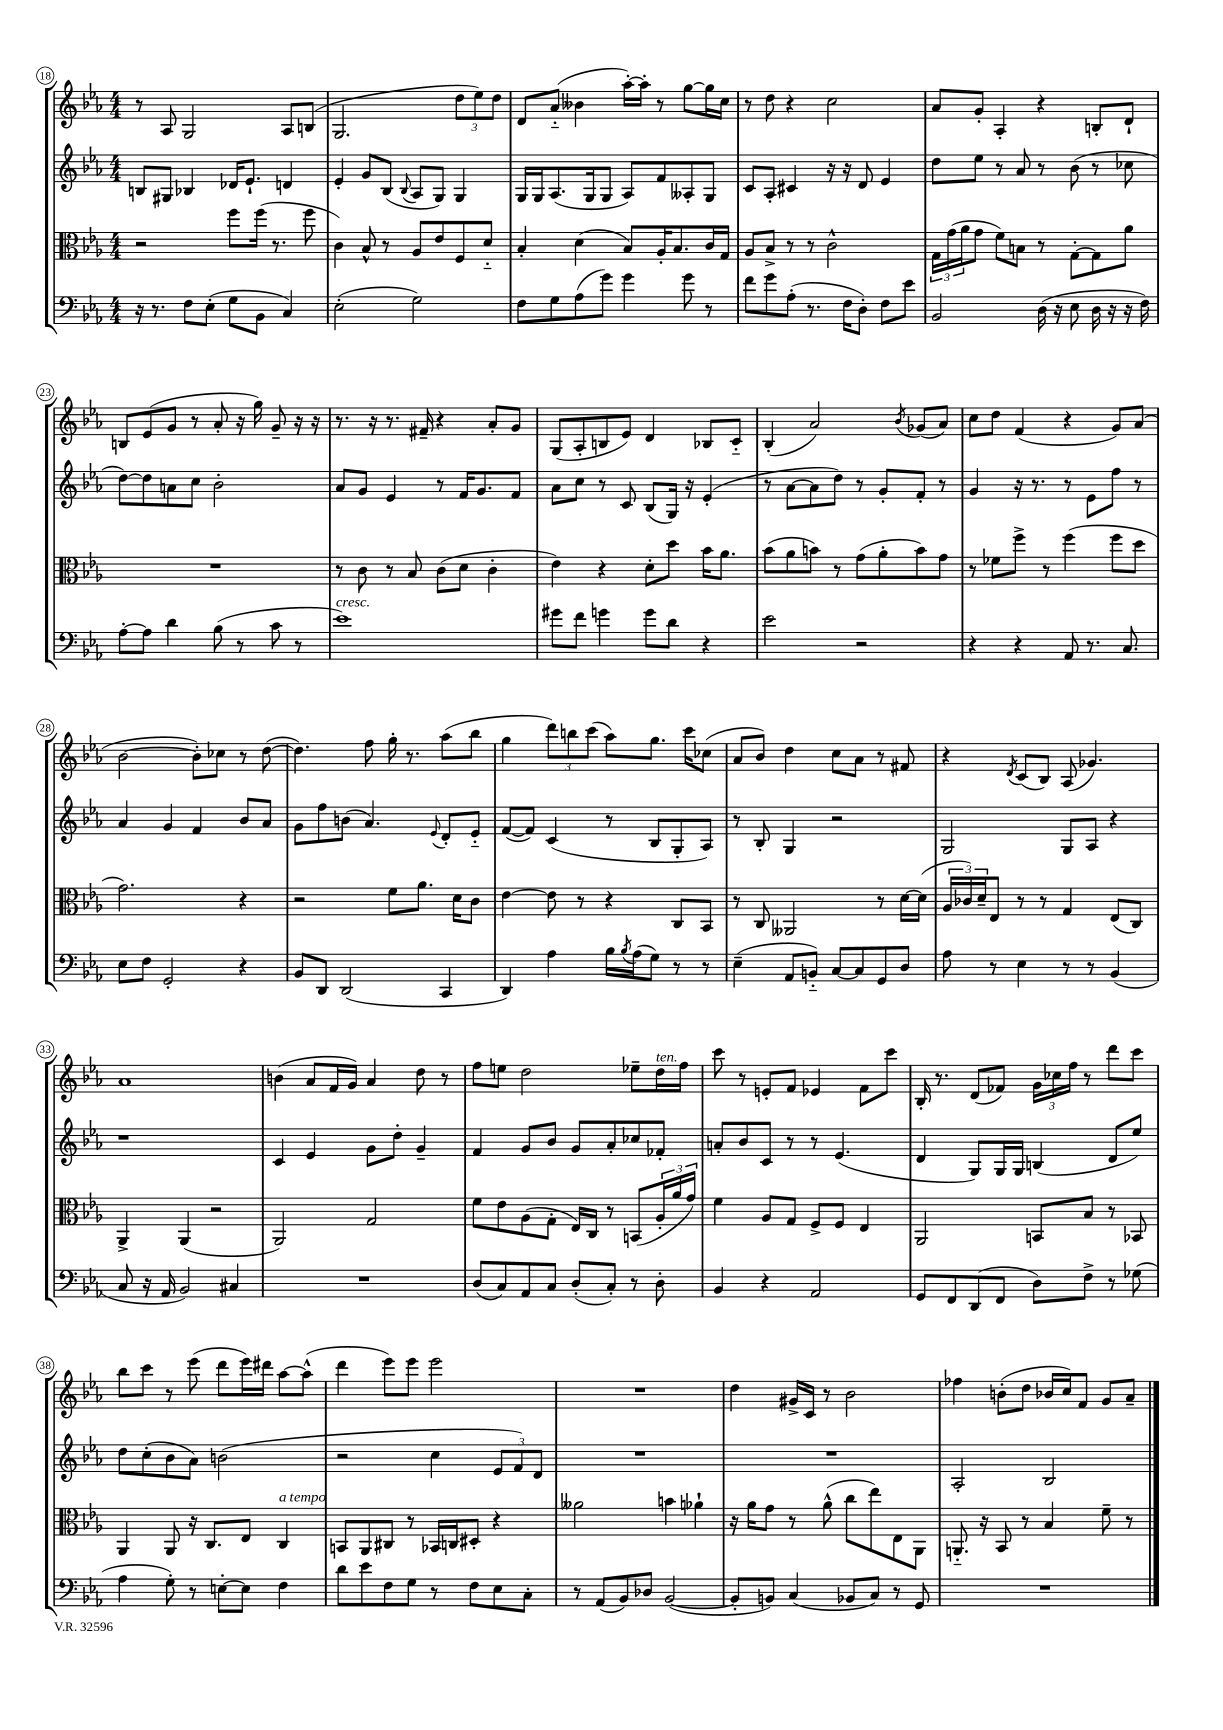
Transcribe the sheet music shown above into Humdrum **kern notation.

**kern	**kern	**kern	**kern
*part4	*part3	*part2	*part1
*staff4	*staff3	*staff2	*staff1
*clefF4	*clefC3	*clefG2	*clefG2
*k[b-e-a-]	*k[b-e-a-]	*k[b-e-a-]	*k[b-e-a-]
*M4/4	*M4/4	*M4/4	*M4/4
=18	=18	=18	=18
16r	2r	8Bn/L	8r
8.r	.	.	.
.	.	8G#X/J	8A-/
8F\L	.	4B-X/	2G/
(8E-'\J	.	.	.
8G\L	8ff\L	16d-X/KL	.
.	.	8.e-`/J	.
8BB-\J	(16ff\Jk	.	.
.	8.r	.	.
4C/)	.	4dn/	8A-/L
.	8ff\	.	(8Bn/J
=19	=19	=19	=19
(2E-'\	4c\)	4e-'/	2.G/
.	8B-^^/	8g/L	.
.	8r	(8B-/J	.
.	.	8qqB-/	.
2G\)	8A-/L	8A-/L	.
.	8e-/	8G/J)	.
.	8F/	4G/	12dd\L
.	.	.	12ee-\)
.	8d/J	.	.
.	.	.	12dd\J
=20	=20	=20	=20
8F\L	4B-'/	16G/LL	8d/L
.	.	16G/J	.
8G\	.	(8.A-/	(8a-/J
(8A-\	(4d\	.	4b--X\
.	.	16G/k	.
8g\J)	.	8G/J	.
4g\	8B-/L)	8A-/L)	[16aa-'\LL)
.	.	.	16aa-'\JJ]
.	16A-'/K	8f/	8r
.	8.B-/	.	.
8g\	.	8A--X'/	[8gg\L
8r	16c/L	8G/J	16gg\L]
.	16G/JJ	.	16cc\JJ
=21	=21	=21	=21
8f\L	8A-/L	8c/L	8r
8g\	8B-^/J	8A-'/J	8dd\
(8A-'\J	8r	4c#X/	4r
8.r	8r	.	.
.	2c^^\	16r	2cc\
16F\KL	.	16r	.
8D'\J)	.	8d/	.
8F\L	.	4e-/	.
8e-\J	.	.	.
=22	=22	=22	=22
2BB-/	24G\LL	8dd\L	8a-/L
.	(24g\	.	.
.	24a-\J	.	.
.	8g\J	8ee-\J	8g'/J
.	8f\L)	8r	4A-'/
.	8Bn\J	8a-/	.
(16D\	8r	8r	4r
16r	.	.	.
8E-\	[8G'\L	(8b-\	.
16D\	8G\]	8r	8Bn'/L
16r	.	.	.
16r	8a-\J	8cc-X\	8d`/J
16F\)	.	.	.
!!LO:LB:g=z
=23	=23	=23	=23
[8A-'\L	1r	[8dd\L)	8Bn/L
8A-\J]	.	8dd\]	(8e-/
4d\	.	8an\	8g/J
.	.	8cc\J	8r
(8B-\	.	2b-'\	8a-'/
8r	.	.	16r
.	.	.	16gg\)
8c\	.	.	8g~/
8r	.	.	16r
.	.	.	16r
=24	=24	=24	=24
!LO:TX:a:i:t=cresc.	!	!	!
1e-)	8r	8a-/L	8.r
.	8c\	8g/J	.
.	.	.	16r
.	8r	4e-/	8.r
.	8B-/	.	.
.	.	.	16f#X~/
.	(8c\L	8r	4r
.	8d\J	16f/KL	.
.	.	8.g/	.
.	4c'\	.	8a-'/L
.	.	8f/J	8g/J
=25	=25	=25	=25
8g#X\L	4e-\)	8a-\L	(8G/L
8f\J	.	8cc\J	8A-'/
4gn\	4r	8r	8Bn/
.	.	8c/	8e-/J)
8g\L	8d'\L	(8B-/L	4d/
8d\J	8dd\J	16G/Jk)	.
.	.	16r	.
4r	16b-\KL	(4e-'/	8B-X/L
.	8.a-\J	.	.
.	.	.	8c/J
=26	=26	=26	=26
2e-\	(8b-\L	8r	(4B-'/
.	8a-\	[8a-\L	.
.	8bn\J)	8a-\]	2a-/)
.	8r	8dd\J)	.
2r	(8g\L	8r	.
.	8a-'\	8g'/L	.
.	.	.	8qb-/
.	8b\)	8f'/J	(8g-X/L
.	8g\J	8r	8a-/J)
=27	=27	=27	=27
4r	8r	4g/	8cc\L
.	8f-X\L	.	8dd\J
4r	8ff^\J	16r	(4f/
.	.	8.r	.
.	8r	.	.
8AA-/	(4ff\	8r	4r
8.r	.	8e-\L	.
.	8ff\L	8ff\J	8g/L)
8.C/	.	.	.
.	8dd\J	8r	(8a-/J
!!LO:LB:g=z
=28	=28	=28	=28
8E-\L	2.g\)	4a-/	[2b-\
8F\J	.	.	.
2GG'/	.	4g/	.
.	.	4f/	8b-'\L])
.	.	.	8cc-X\J
4r	4r	8b-/L	8r
.	.	8a-/J	([8dd\
=29	=29	=29	=29
8BB-/L	2r	8g\L	4.dd\])
8DD/J	.	8ff\	.
(2DD/	.	(8bn\J	.
.	.	4.a-/)	8ff\
.	8f\L	.	16gg'\
.	.	.	8.r
.	8.a-\J	.	.
.	.	8qqe-/	.
4CC/	.	8d'/L	(8aa-\L
.	16d\KL	.	.
.	8c\J	8e-/J	8bb-\J
=30	=30	=30	=30
4DD/)	[4e-\	([8f/L	4gg\
.	.	8f/J])	.
4A-\	8e-\]	(4c/	12ddd\L)
.	.	.	12bbn\
.	8r	.	.
.	.	.	(12ccc\J
16B-\LL	4r	8r	8aa-\L)
8qB-/	.	.	.
(16A-\J	.	.	.
8G\J)	.	8B-/L	8.gg\J
8r	8C/L	8G'/	.
.	.	.	16ccc\KL
8r	8BB-/J	8A-/J)	(8cc-X\J
=31	=31	=31	=31
(4E-~\	8r	8r	8a-/L
.	8C/	8B-'/	8b-/J)
8AA-/L	2AA--X/	4G/	4dd\
8BBn/J)	.	.	.
[8C/L	.	2r	8cc\L
8C/]	.	.	8a-\J
8GG/	8r	.	8r
8D/J	[16d\LL	.	8f#X/
.	(16d\JJ]	.	.
=32	=32	=32	=32
8A-\	24A-/LL	2G/	4r
.	24c-X/)	.	.
.	24d~/J	.	.
8r	8E-/J	.	.
.	.	.	8qd/
4E-\	8r	.	(8c/L
.	8r	.	8B-/J)
8r	4G/	8G/L	(8A-/
8r	.	8A-/J	4.g-X/)
(4BB-/	(8E-/L	4r	.
.	8C/J)	.	.
!!LO:LB:g=z
=33	=33	=33	=33
8C/	4AA-^/	1r	1a-
16r	.	.	.
16AA-/	.	.	.
2BB-/)	(4AA-/	.	.
.	2r	.	.
4C#X/	.	.	.
=34	=34	=34	=34
1r	2AA-/)	4c/	(4bn\
.	.	4e-/	8a-/L
.	.	.	16f/L
.	.	.	16g/JJ)
.	2G/	8g\L	4a-/
.	.	8dd'\J	.
.	.	4g~/	8dd\
.	.	.	8r
=35	=35	=35	=35
(8D/L	8f\L	4f/	8ff\L
8C/)	8e-\	.	8een\J
8AA-/	(8A-\	8g/L	2dd\
8C/J	8G'\J	8b-/J	.
(8D'/L	16E-/LL)	8g/L	.
.	16C/JJ	.	.
8C'/J)	8r	8a-'/	.
8r	(8BBn/L	8cc-X/	8ee-X~\L
!	!	!	!LO:TX:a:i:t=ten.
8D'\	24A-'/L	8f-X'/J	16dd\L
.	24a-/	.	.
.	.	.	16ff\JJ
.	24g/JJ)	.	.
=36	=36	=36	=36
4BB-/	4f\	8an'/L	8ccc\
.	.	8b-/	8r
4r	8A-/L	8c/J	8en'/L
.	8G/J	8r	8f/J
2AA-/	8F^/L	8r	4e-X/
.	8F/J	(4.e-/	.
.	4E-/	.	8f\L
.	.	.	8ccc\J
=37	=37	=37	=37
8GG/L	2AA-/	4d/	16B-'/
.	.	.	8.r
8FF/	.	.	.
(8DD/	.	8G/L)	(8d/L
8FF/J	.	16G/L	8f-X/J)
.	.	16G/JJ	.
8D\L)	8BBn/L	(4Bn/	24g\LL
.	.	.	24cc-X\
.	.	.	24ff\JJ
8F^\J	8B-/J	.	8r
8r	8r	8d/L	8ddd\L
(8G-X\	8BB-X/	8ee-/J)	8ccc\J
!!LO:LB:g=z
=38	=38	=38	=38
4A-\	4AA-/	8dd\L	8bb-\L
.	.	(8cc'\	8ccc\J
8G'\)	8AA-/	8b-\	8r
8r	16r	8a-\J)	(8eee-\
.	8.C/L	.	.
[8En'\L	.	(2bn\	8ddd\L
8E\J]	8E-/J	.	16eee-\L)
.	.	.	16ddd#X\JJ
!	!LO:TX:a:i:t=a tempo	!	!
4F\	4C/	.	[8aa-\L
.	.	.	(8aa-^^\J]
=39	=39	=39	=39
8d\L	8BBn/L	2r	4ddd\
8e-\	8AA-/	.	.
8F\	8C#X/J	.	8eee-\L)
8G\J	8r	.	8eee-\J
8r	16BB-X/LL	4cc\	2eee-\
.	16Cn/J	.	.
8F\L	8D#X'/J	.	.
8E-\	4r	12e-/L	.
.	.	12f/)	.
8C'\J	.	.	.
.	.	12d/J	.
=40	=40	=40	=40
8r	2a--X\	1r	1r
(8AA-/L	.	.	.
8BB-/)	.	.	.
8D-X/J	.	.	.
([2BB-/	4bn\	.	.
.	4a-X`\	.	.
=41	=41	=41	=41
8BB-'/L]	16r	1r	4dd\
.	16a-\KL	.	.
8BBn/J)	8g\J	.	.
(4C/	8r	.	16g#X^/LL
.	.	.	16c/JJ
.	(8a-^^\	.	8r
8BB-X/L	8cc\L	.	2b-\
8C/J)	8ee-\)	.	.
8r	8E-\	.	.
8GG/	8AA-\J	.	.
=42	=42	=42	=42
1r	8.AAn/	2A-'/	4ff-X\
.	16r	.	.
.	8BB-/	.	(8bn'\L
.	8r	.	8dd\J
.	4B-/	2B-/	16b-X/LL
.	.	.	16cc/J)
.	.	.	8f/J
.	8f~\	.	8g/L
.	8r	.	8a-~/J
==	==	==	==
*-	*-	*-	*-
